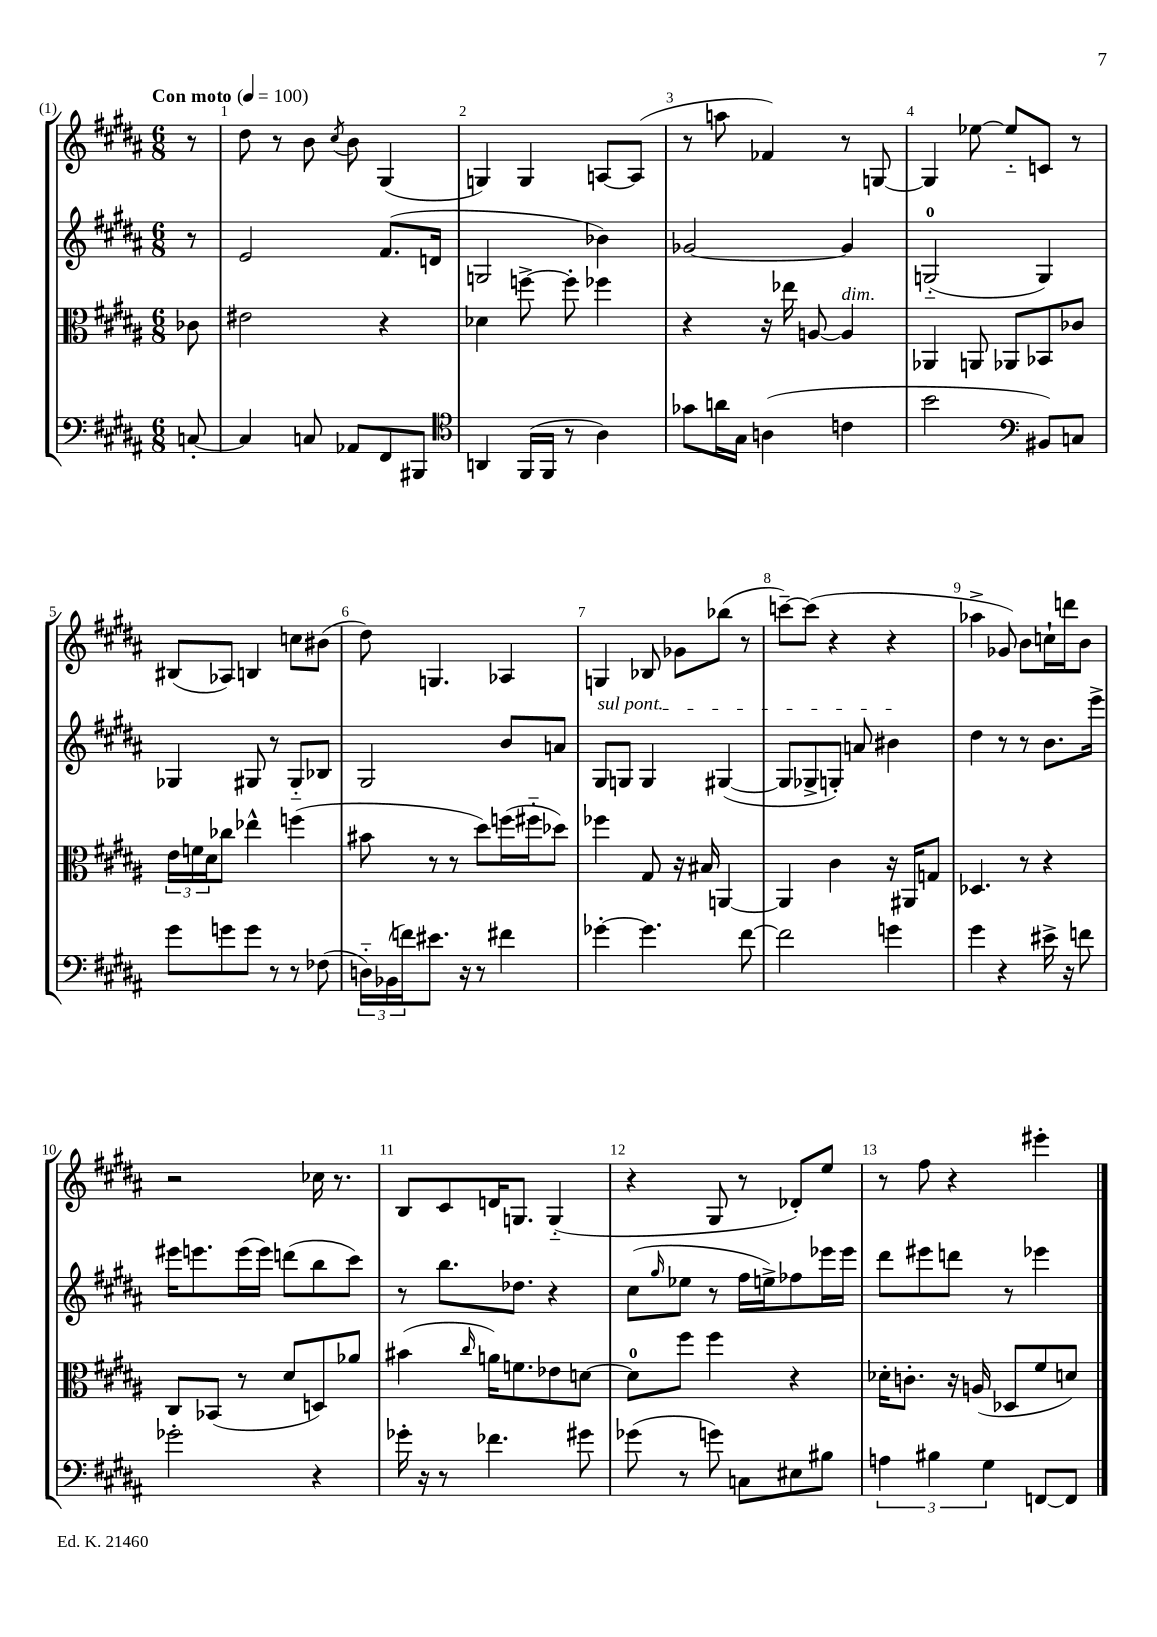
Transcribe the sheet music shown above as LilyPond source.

<<
\new StaffGroup <<
\new Staff = "s0" {
    \clef treble \key b \major \numericTimeSignature \time 6/8 \partial 8 \tempo "Con moto" 4 = 100
    r8 |
    dis''8 r8 b'8 \acciaccatura { cis''8 } b'8 gis4( |
    g4) g4 a8~ a8( |
    r8 a''8 fes'4) r8 g8~ |
    g4 ees''8~ ees''8-_ c'8 r8 |
    bis8( aes8) b4 c''8 bis'8( |
    dis''8) g4. aes4 |
    g4 bes8 ges'8 bes''8( r8 |
    c'''8~--) c'''8( r4 r4 |
    aes''4-> ges'8) b'8 c''16-! d'''16 b'8 |
    r2 ces''16 r8. |
    b8 cis'8 d'16 g8. g4-_( |
    r4 gis8 r8 des'8-.) e''8 |
    r8 fis''8 r4 eis'''4-. \bar "|." |
}
\new Staff = "s1" {
    \clef treble \key b \major \numericTimeSignature \time 6/8 \partial 8
    r8 |
    e'2 fis'8.( d'16 |
    g2 bes'4) |
    ges'2~ ges'4 |
    g2-0-_( g4) |
    ges4 gis8 r8 gis8-_ bes8 |
    gis2 b'8 a'8 |
    \once \override TextSpanner.bound-details.left.text = \markup { \italic "sul pont." } gis8\startTextSpan g8 g4 gis4~( |
    gis8 ges8-> g8-.) a'8 bis'4\stopTextSpan |
    dis''4 r8 r8 b'8. e'''16-> |
    eis'''16 e'''8. e'''16( e'''16) d'''8( b''8 cis'''8) |
    r8 b''8. des''8. r4 |
    cis''8( \grace { gis''16 } ees''8 r8 fis''16 e''16->) fes''8 ees'''16 ees'''16 |
    dis'''8 eis'''8 d'''8 r8 ees'''4 \bar "|." |
}
\new Staff = "s2" {
    \clef alto \key b \major \numericTimeSignature \time 6/8 \partial 8
    ces'8 |
    eis'2 r4 |
    des'4 f''8~-> f''8-. fes''4 |
    r4 r16 ees''16 a8~ a4^\markup { \italic "dim." } |
    aes,4 a,8 aes,8 bes,8 ces'8 |
    \tuplet 3/2 { e'16 f'16 dis'16 } ces''8 ees''4-^ f''4( |
    bis'8 r8 r8 dis''8) f''16( fis''16-_ des''8) |
    fes''4 gis8 r16 bis16 a,4~ |
    a,4 cis'4 r16 ais,16 g8 |
    des4. r8 r4 |
    cis8 bes,8( r8 dis'8 d8) aes'8 |
    bis'4( \grace { cis''16 } a'16) f'8. ees'8 d'8~ |
    d'8-0 fis''8 fis''4 r4 |
    des'16-. c'8.-. r16 a16( des8 fis'8 d'8) \bar "|." |
}
\new Staff = "s3" {
    \clef bass \key b \major \numericTimeSignature \time 6/8 \partial 8
    c8~-. |
    c4 c8 aes,8 fis,8 bis,,8 |
    \clef tenor a,4 fis,16( fis,16 r8 ais4) |
    ges'8 a'16 gis16 a4( c'4 |
    b'2 \clef bass bis,8) c8 |
    gis'8 g'8 g'8 r8 r8 fes8( |
    \tuplet 3/2 { d16-_) bes,16( f'16) } eis'8. r16 r8 fis'4 |
    ges'4~-. ges'4. fis'8~ |
    fis'2 g'4 |
    gis'4 r4 eis'16-> r16 f'8 |
    ges'2-. r4 |
    ges'16-. r16 r8 fes'4. gis'8 |
    ges'8( r8 g'8) c8 eis8 bis8 |
    \tuplet 3/2 { a4 bis4 gis4 } f,8~ f,8 \bar "|." |
}
>>
>>
\layout { \context { \Score \override BarNumber.break-visibility = ##(#f #t #t) barNumberVisibility = #all-bar-numbers-visible } }
